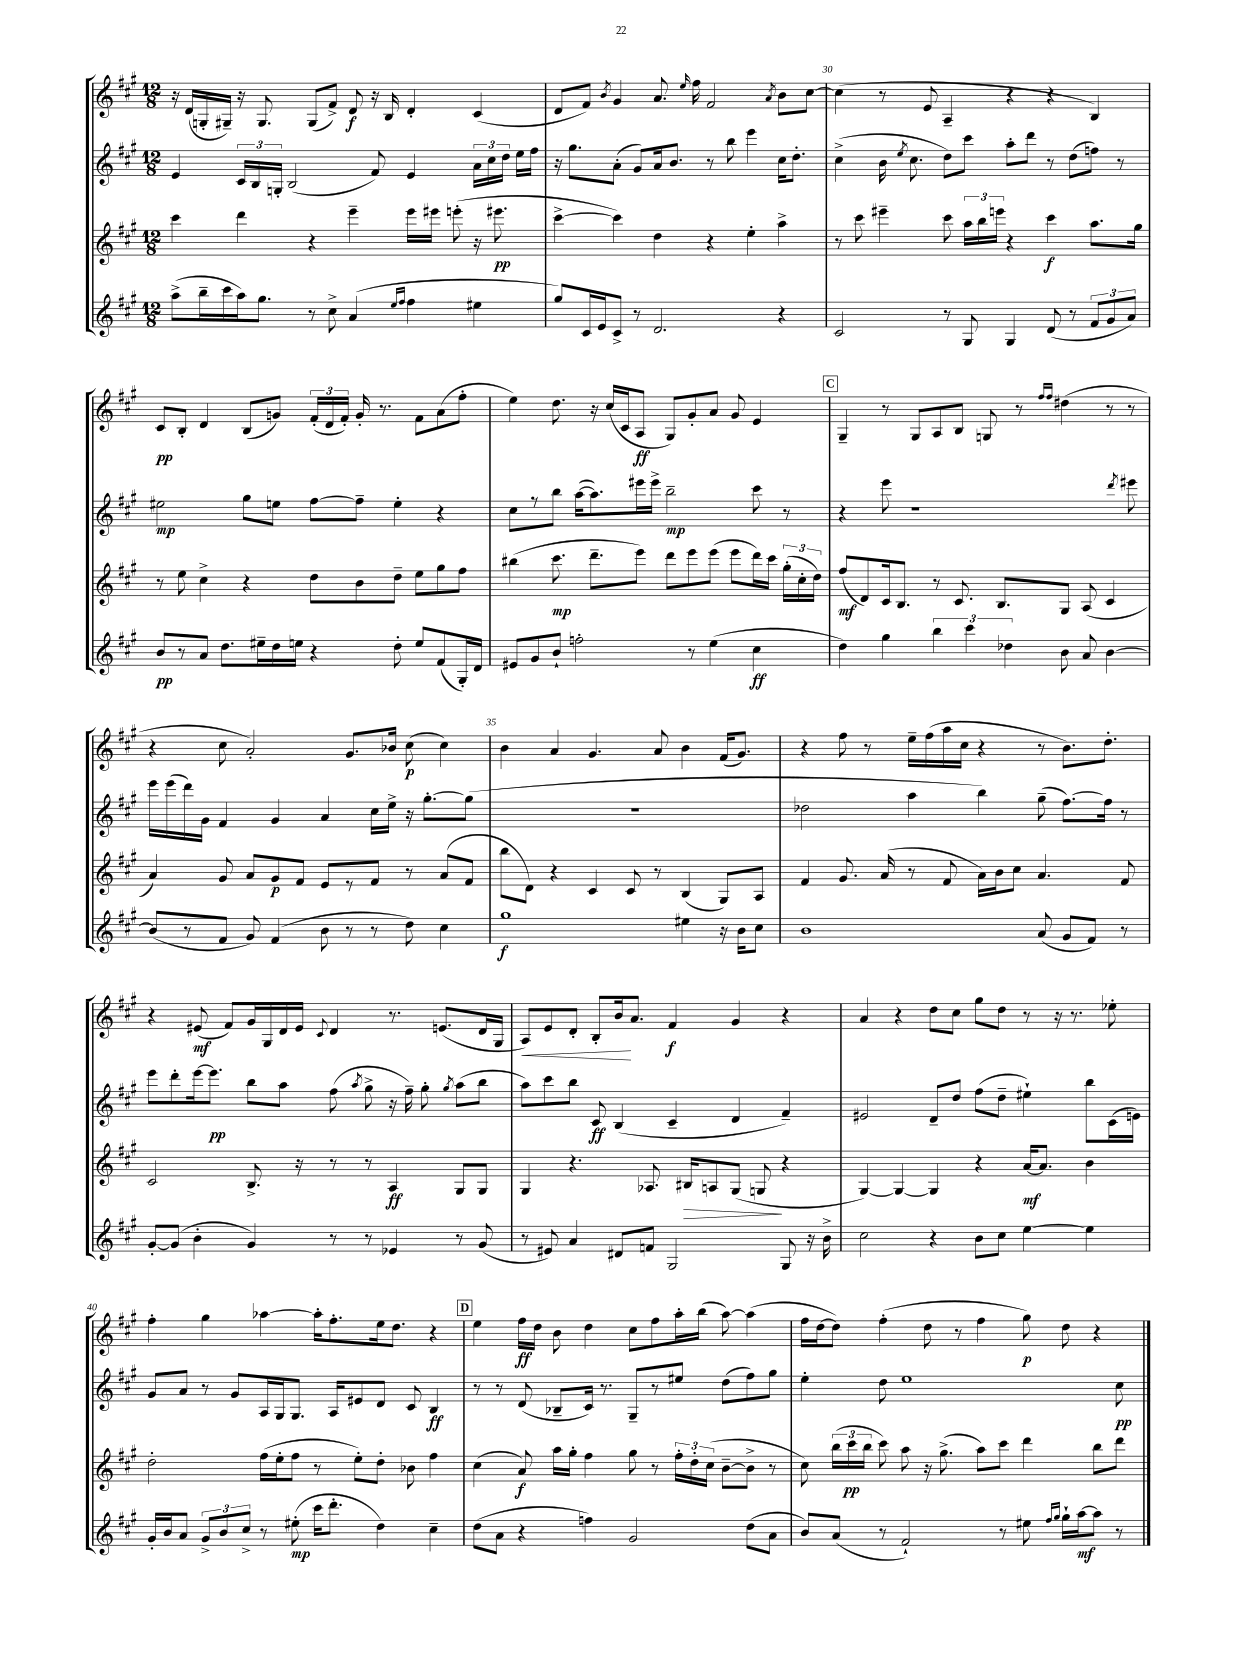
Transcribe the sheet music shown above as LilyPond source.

<<
\new StaffGroup <<
\new Staff = "s0" {
    \clef treble \key a \major \numericTimeSignature \time 12/8
    \autoBeamOff r16 d'16[( g16-. gis16]--) r16 gis8. gis8[( fis'8]->) d'8\f r16 b16 d'4-. cis'4( |
    d'8[ fis'8]) \acciaccatura { b'8 } gis'4 a'8. \grace { e''16 } fis''16 fis'2 \acciaccatura { a'8 } b'8[ cis''8]~ |
    cis''4( r8 e'8 a4-- r4 r4 b4) |
    cis'8[\pp b8]-. d'4 b8[( g'8]) \tuplet 3/2 { fis'16[-.( d'16 fis'16]-.) } g'16-. r8. fis'8[ a'8( fis''8]-. |
    e''4) d''8. r16 cis''16[( cis'16 a8]\ff gis8[) gis'8-. a'8] gis'8 e'4 |
    \mark \markup { \box "C" } gis4-- r8 gis8[ a8 b8] g8 r8 \grace { fis''16[ fis''16] } dis''4( r8 r8 |
    r4 cis''8 a'2-.) gis'8.[ bes'16] cis''8\p( cis''4) |
    b'4 a'4 gis'4. a'8 b'4 fis'16[( gis'8.]) |
    r4 fis''8 r8 e''16[-- fis''16( a''16 cis''16] r4 r8 b'8.[) d''8.]-. |
    r4 eis'8\mf( fis'8[) gis'16 gis16 d'16 eis'16] \appoggiatura { cis'8 } d'4 r8. e'8.[( d'16 gis16] |
    a8[\<) e'8 d'8]-. b8[-. b'16\! a'8.] fis'4\f gis'4 r4 |
    a'4 r4 d''8[ cis''8] gis''8[ d''8] r8 r16 r8. ees''8-. |
    fis''4-. gis''4 aes''4~ aes''16[-. fis''8.-. e''16 d''8.] r4 |
    \mark \markup { \box "D" } e''4 fis''16[\ff d''16] b'8 d''4 cis''8[ fis''8 a''16-. b''16]( a''8~) a''4( |
    fis''16[ d''16~ d''8]) fis''4-.( d''8 r8 fis''4 gis''8\p) d''8 r4 \bar "|." |
}
\new Staff = "s1" {
    \clef treble \key a \major \numericTimeSignature \time 12/8
    \autoBeamOff e'4 \tuplet 3/2 { cis'16[ b16 g16]-. } b2( fis'8) e'4 \tuplet 3/2 { a'16[ cis''16 d''16] } e''16[ fis''16] |
    r16 gis''8.[ a'8]-.( gis'8[) a'16 b'8.] r8 b''8 e'''4 cis''16[ d''8.]-. |
    cis''4->( b'16 \acciaccatura { e''8 } cis''8. d''8[) cis'''8] a''8[-. d'''8] r8 d''8[( f''8]) r8 |
    eis''2\mp gis''8[ e''8] fis''8[~ fis''8]-- e''4-. r4 |
    cis''8[ r8 b''8] a''16[~( a''8.) eis'''16 eis'''16]-> b''2--\mp cis'''8 r8 |
    \mark \markup { \box "C" } r4 e'''8 r1 \acciaccatura { d'''8 } eis'''8 |
    e'''16[ e'''16( d'''16) gis'16] fis'4 gis'4 a'4 cis''16[ e''16]-> r16 gis''8.[~-. gis''8]( |
    r1. |
    des''2 a''4 b''4) gis''8--( fis''8.[~) fis''16] r8 |
    e'''8[ d'''8-. e'''16~ e'''8.]\pp b''8[ a''8] fis''8( \acciaccatura { a''8 } gis''8-> r16 fis''16--) gis''8-. \acciaccatura { gis''8 } a''8[( b''8] |
    a''8[) cis'''8 b''8] cis'8\ff b4( cis'4-- d'4 fis'4--) |
    eis'2 d'8[-- d''8] fis''8[( d''8]-- eis''4-!) b''8[ cis'16( e'16]) |
    gis'8[ a'8] r8 gis'8[ a16 gis16 gis8.] a16[ eis'8 d'8] cis'8 b4\ff |
    \mark \markup { \box "D" } r8 r8 d'8( bes8[-- cis'16]) r8. gis8[-- r8 eis''8] d''8[( fis''8) gis''8] |
    e''4-. d''8 e''1 cis''8\pp \bar "|." |
}
\new Staff = "s2" {
    \clef treble \key a \major \numericTimeSignature \time 12/8
    \autoBeamOff cis'''4 d'''4 r4 e'''4-- e'''16[ eis'''16] e'''8-.( r16 eis'''8.\pp |
    cis'''4~-> cis'''4) d''4 r4 e''4-. a''4-> |
    r8 cis'''8 eis'''4-- cis'''8 \tuplet 3/2 { a''16[ b''16 e'''16] } r4 cis'''4\f a''8.[ gis''16] |
    r8 e''8 cis''4-> r4 d''8[ b'8 d''8]-- e''8[ gis''8 fis''8] |
    bis''4( cis'''8.\mp d'''8.[-- e'''8]) d'''8[ e'''8 e'''8]( e'''8[ d'''16) cis'''16] \tuplet 3/2 { gis''16[-.( cis''16-. d''16]) } |
    \mark \markup { \box "C" } fis''8[\mf( d'8) cis'16 b8.] r8 cis'8. b8.[ gis8] a8( cis'4 |
    a'4) gis'8 a'8[ gis'8\p fis'8] e'8[ r8 fis'8] r8 a'8[( fis'8] |
    b''8[ d'8]) r4 cis'4 cis'8 r8 b4( gis8[) a8] |
    fis'4 gis'8. a'16( r8 fis'8 a'16[) b'16 cis''8] a'4. fis'8 |
    cis'2 b8.-> r16 r8 r8 a4\ff gis8[ gis8] |
    gis4 r4. aes8. bis16[\> a8 gis8]( g8\! r4 |
    gis4~) gis4~ gis4 r4 a'16[~\mf a'8.] b'4 |
    d''2-. fis''16[( e''16-. fis''8] r8 e''8[-.) d''8]-. bes'8 fis''4 |
    \mark \markup { \box "D" } cis''4( a'8\f) a''16[ gis''16]-. fis''4 gis''8 r8 \tuplet 3/2 { fis''16[-. d''16-. cis''16]( } b'8[~-- b'8]-> r8 |
    cis''8) \tuplet 3/2 { b''16[( cis'''16\pp b''16] } cis'''8) a''8 r16 gis''8.->( a''8[) cis'''8] d'''4 b''8[ d'''8] \bar "|." |
}
\new Staff = "s3" {
    \clef treble \key a \major \numericTimeSignature \time 12/8
    \autoBeamOff a''8[->( b''16-- cis'''16 a''16) gis''8.] r8 cis''8-> a'4( \grace { e''16[ fis''16] } fis''4 eis''4 |
    gis''8[) cis'16 e'16 cis'8]-> r8 d'2. r4 |
    cis'2 r8 gis8 gis4 d'8( r8 \tuplet 3/2 { fis'8[ gis'8 a'8]) } |
    b'8[\pp r8 a'8] d''8.[ eis''16-- d''16 e''16] r4 d''8-. e''8[ fis'8( gis16-.) d'16] |
    eis'8[ gis'8 b'8]-! f''2-. r8 e''4( cis''4\ff |
    \mark \markup { \box "C" } d''4) gis''4 \tuplet 3/2 { b''4 cis'''4 des''4 } b'8 a'8 b'4~ |
    b'8[( r8 fis'8] gis'8) fis'4( b'8 r8 r8 d''8) cis''4 |
    gis''1\f eis''4 r16 b'16[ cis''8] |
    b'1 a'8( gis'8[ fis'8]) r8 |
    gis'8[~-. gis'8]( b'4-. gis'4) r8 r8 ees'4 r8 gis'8( |
    r8 eis'8) a'4 dis'8[ f'8] gis2 gis8 r16 b'16-> |
    cis''2 r4 b'8[ cis''8] e''4~ e''4 |
    gis'16[-. b'16 a'8] \tuplet 3/2 { gis'8[-> b'8 cis''8]-> } r8 eis''8-.\mp( cis'''16[ d'''8.]-. d''4) cis''4-- |
    \mark \markup { \box "D" } d''8[( a'8] r4 f''4) gis'2 d''8[( a'8] |
    b'8[) a'8]( r8 fis'2-!) r8 eis''8 \grace { fis''16[ gis''16] } gis''16[-! a''16~\mf a''8] r8 \bar "|." |
}
>>
>>
\layout { \context { \Score currentBarNumber = #28 \override BarNumber.break-visibility = ##(#f #t #t) barNumberVisibility = #(every-nth-bar-number-visible 5) } }
